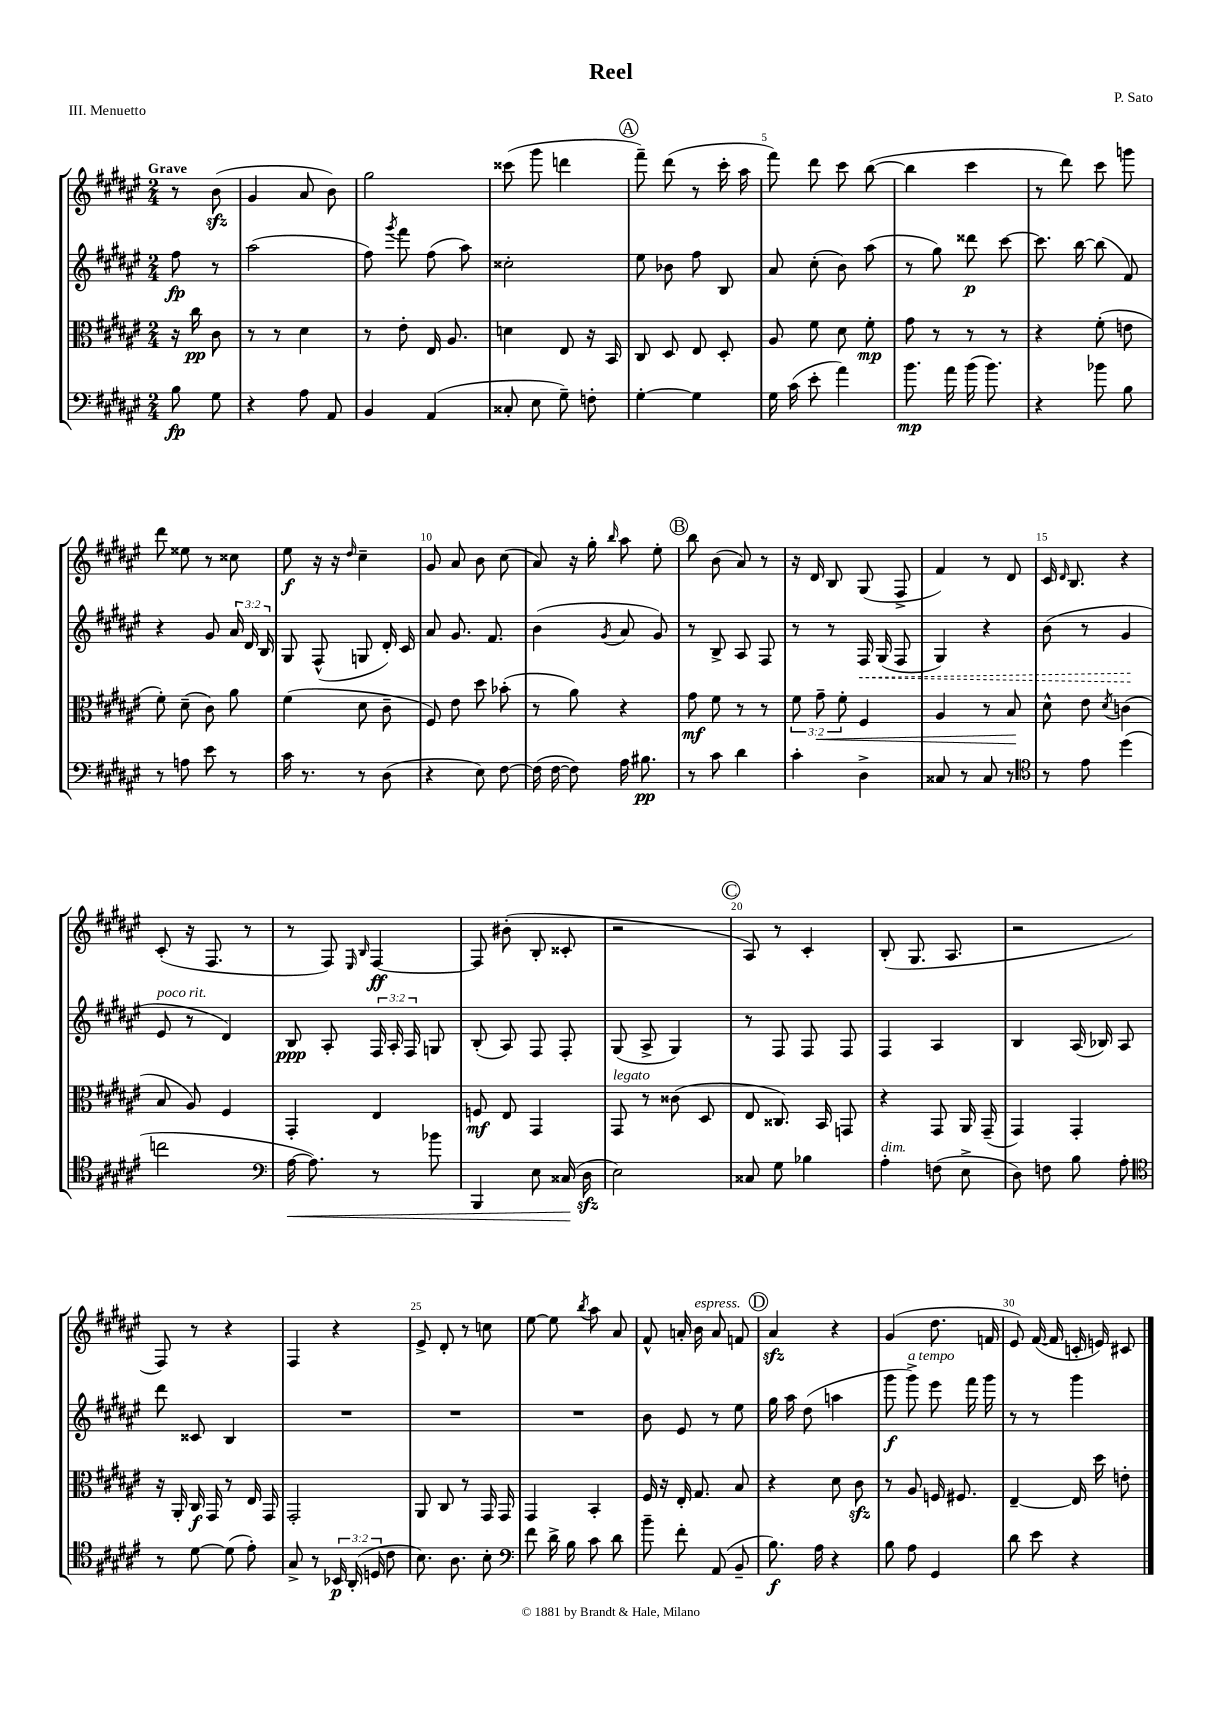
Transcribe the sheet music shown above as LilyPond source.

\header { title = "Reel" composer = "P. Sato" piece = "III. Menuetto" }
<<
\new StaffGroup <<
\new Staff = "s0" {
    \clef treble \key fis \major \numericTimeSignature \time 2/4 \partial 4 \tempo "Grave"
    \autoBeamOff r8 b'8\sfz( |
    gis'4 ais'8 b'8) |
    gis''2 |
    cisis'''8( gis'''8 d'''4 |
    \mark \markup { \circle "A" } fis'''8--) dis'''8( r8 cis'''16-. ais''16 |
    fis'''8) dis'''8 cis'''8 b''8~( |
    b''4 cis'''4 |
    r8 dis'''8) cis'''8 g'''8 |
    dis'''8 eisis''8 r8 cisis''8 |
    eis''8\f r16 r16 \grace { dis''16 } cis''4-- |
    gis'8 ais'8 b'8 cis''8( |
    ais'8) r16 gis''16-. \grace { b''16 } ais''8 eis''8-. |
    \mark \markup { \circle "B" } b''8 b'8( ais'8) r8 |
    r16 dis'16 b8 gis8( fis8-> |
    fis'4) r8 dis'8 |
    cis'16 \grace { dis'16 } b8. r4 |
    cis'8-.( r16 fis8. r8 |
    r8 fis8) \grace { eis16 b16 } fis4~\ff |
    fis8 bis'8-.( b8-. cisis'8-. |
    r2 |
    \mark \markup { \circle "C" } ais8) r8 cis'4-. |
    b8-.( gis8. ais8. |
    r2 |
    fis8) r8 r4 |
    fis4 r4 |
    eis'8-> dis'8-. r8 c''8 |
    eis''8~ eis''8 \acciaccatura { b''8 } ais''8 ais'8 |
    fis'8-^ a'16-. b'16^\markup { \italic "espress." } a'8 f'8 |
    \mark \markup { \circle "D" } ais'4\sfz r4 |
    gis'4( dis''8. f'16 |
    eis'8) fis'16~( fis'16 c'16-. e'16) cis'8 \bar "|." |
}
\new Staff = "s1" {
    \clef treble \key fis \major \numericTimeSignature \time 2/4 \override Staff.TupletNumber.text = #tuplet-number::calc-fraction-text \partial 4
    \autoBeamOff fis''8\fp r8 |
    ais''2( |
    fis''8) \acciaccatura { gis'''8 } fis'''8 fis''8( ais''8) |
    cisis''2-. |
    \mark \markup { \circle "A" } eis''8 bes'8 fis''8 b8 |
    ais'8 cis''8-.( b'8) ais''8( |
    r8 gis''8) disis'''8\p cis'''8~ |
    cis'''8. b''16~ b''8( fis'8) |
    r4 gis'8 \tuplet 3/2 { ais'16 dis'16 b16 } |
    gis8 fis8-^( g8 dis'16-.) cis'16 |
    ais'8 gis'8. fis'8. |
    b'4( \acciaccatura { gis'8 } ais'8 gis'8) |
    \mark \markup { \circle "B" } r8 b8-> ais8 fis8 |
    r8 r8 \once \override Hairpin.style = #'dashed-line fis16\< gis16( fis8 |
    gis4) r4 |
    b'8( r8 gis'4\! |
    eis'8^\markup { \italic "poco rit." } r8 dis'4) |
    b8\ppp ais8-. \tuplet 3/2 { fis16 ais16-. fis16 } g8 |
    b8-.( ais8) fis8 fis8-. |
    gis8( ais8-> gis4) |
    \mark \markup { \circle "C" } r8 fis8 fis8 fis8 |
    fis4 ais4 |
    b4 ais16( bes16) ais8 |
    dis'''8 cisis'8 b4 |
    R2 |
    R2 |
    R2 |
    b'8 eis'8 r8 eis''8 |
    \mark \markup { \circle "D" } gis''16 ais''16 dis''8( a''4 |
    gis'''8\f gis'''8->^\markup { \italic "a tempo" }) eis'''8 fis'''16 gis'''16 |
    r8 r8 gis'''4 \bar "|." |
}
\new Staff = "s2" {
    \clef alto \key fis \major \numericTimeSignature \time 2/4 \override Staff.TupletNumber.text = #tuplet-number::calc-fraction-text \partial 4
    \autoBeamOff r16 cis''16\pp cis'8 |
    r8 r8 dis'4 |
    r8 eis'8-. eis16 ais8. |
    d'4 eis8 r16 b,16 |
    \mark \markup { \circle "A" } cis8 dis8 eis8 dis8-. |
    ais8 fis'8 dis'8 fis'8-.\mp |
    gis'8 r8 r8 r8 |
    r4 fis'8-.( e'8 |
    fis'8-.) dis'8--( cis'8) ais'8 |
    fis'4( dis'8 cis'8-- |
    fis8) eis'8 dis''8 bes'8-.( |
    r8 ais'8) r4 |
    \mark \markup { \circle "B" } gis'8\mf fis'8 r8 r8 |
    \tuplet 3/2 { fis'8 gis'8--\< fis'8-. } fis4 |
    ais4 r8 b8\! |
    dis'8-^ eis'8 \acciaccatura { dis'8 } c'4( |
    b8 ais8) fis4 |
    gis,4-. eis4 |
    f8\mf eis8 gis,4 |
    gis,8^\markup { \italic "legato" } r8 cisis'8( dis8 |
    \mark \markup { \circle "C" } eis8 cisis8.) b,16 g,8 |
    r4 gis,8 ais,16 gis,16--( |
    gis,4) gis,4-. |
    r16 ais,16-. cis16\f gis,16 r8 eis16 gis,16 |
    gis,2-. |
    ais,8 cis8 r8 gis,16 gis,16 |
    gis,4 b,4-. |
    fis16 r16 eis16-. gis8. b8 |
    \mark \markup { \circle "D" } r4 dis'8 cis'8\sfz |
    r8 ais8 f16 fis8. |
    eis4~-- eis16 dis''16 e'8-. \bar "|." |
}
\new Staff = "s3" {
    \clef bass \key fis \major \numericTimeSignature \time 2/4 \override Staff.TupletNumber.text = #tuplet-number::calc-fraction-text \partial 4
    \autoBeamOff b8\fp gis8 |
    r4 ais8 ais,8 |
    b,4 ais,4( |
    cisis8-. eis8 gis8--) f8-. |
    \mark \markup { \circle "A" } gis4~-. gis4 |
    gis16 cis'16( eis'8-. ais'4) |
    b'8.\mp ais'16 b'16( b'8.) |
    r4 bes'8 b8 |
    r8 a8 eis'8 r8 |
    cis'16 r8. r8 dis8( |
    r4 eis8) fis8~ |
    fis16( fis16~ fis8) ais16 bis8.\pp |
    \mark \markup { \circle "B" } r8 cis'8 dis'4 |
    cis'4-. dis4-> |
    cisis8 r8 cisis8 r8 |
    \clef tenor r8 eis'8 dis''4( |
    c''2 |
    \clef bass ais16~\< ais8.) r8 bes'8 |
    b,,4 eis8 cisis16\!( dis16\sfz |
    eis2) |
    \mark \markup { \circle "C" } cisis8 gis8 bes4 |
    ais4-.^\markup { \italic "dim." } f8( eis8-> |
    dis8) f8 b8 ais8-. |
    \clef tenor r8 dis'8~ dis'8( eis'8-.) |
    gis8-> r8 \tuplet 3/2 { bes,16\p ais,16-.( d16 } cis'8 |
    b8.) ais8. b8-. |
    \clef bass fis'8 dis'16-> b16 cis'8 dis'8 |
    b'8-- fis'8-. ais,8( b,8-- |
    \mark \markup { \circle "D" } b8.\f) ais16 r4 |
    b8 ais8 gis,4 |
    dis'8 eis'8 r4 \bar "|." |
}
>>
>>
\layout { \context { \Score \override BarNumber.break-visibility = ##(#f #t #t) barNumberVisibility = #(every-nth-bar-number-visible 5) } }
